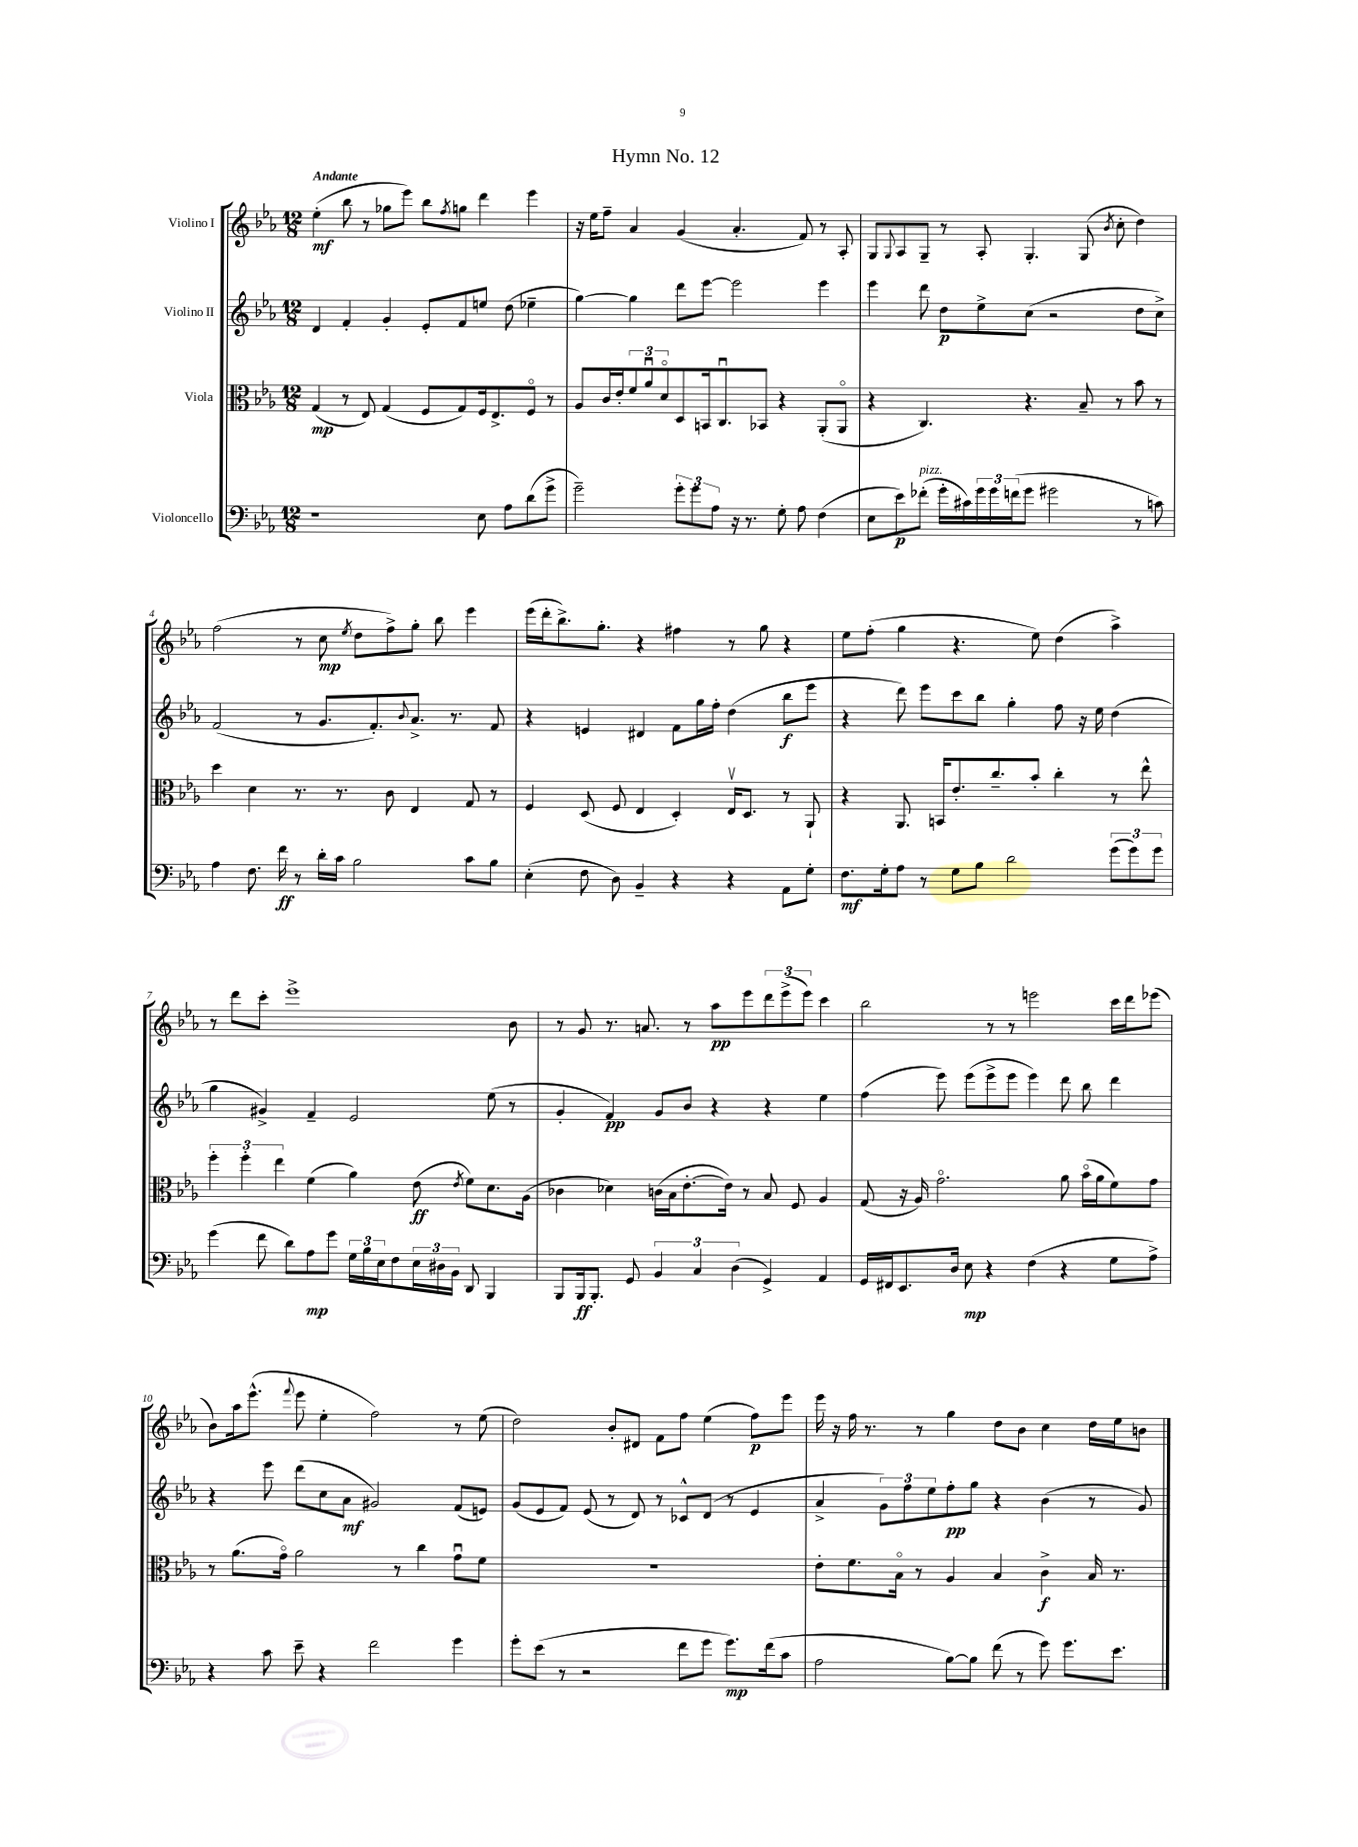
\header { title = "Hymn No. 12" }
<<
\new StaffGroup <<
\new Staff = "s0" \with { instrumentName = "Violino I" } {
    \clef treble \key ees \major \numericTimeSignature \time 12/8 \tempo "Andante"
    ees''4-.\mf( bes''8 r8 ges''8 ees'''8) bes''8 \acciaccatura { f''8 } g''8 d'''4 ees'''4 |
    r16 ees''16 f''8-- aes'4 g'4( aes'4.-. f'8) r8 aes8-. |
    g8 \appoggiatura { g8 } aes8 g8-- r8 aes8-. g4.-. g8( \acciaccatura { bes'8 } c''8-. d''4) |
    f''2( r8 c''8\mp \acciaccatura { ees''8 } d''8 f''8->) g''8-. bes''8 ees'''4 |
    ees'''16( d'''16-. bes''8.->) g''8.-. r4 fis''4 r8 g''8 r4 |
    ees''8 f''8-.( g''4 r4. ees''8) d''4( aes''4->) |
    r8 d'''8 c'''8-. ees'''1-> bes'8 |
    r8 g'8 r8. a'8. r8 aes''8\pp ees'''8 \tuplet 3/2 { d'''8 ees'''8->( ees'''8) } c'''4 |
    bes''2 r8 r8 e'''2 c'''16 d'''16 ees'''8( |
    bes'8) aes''16 ees'''8.-^( \appoggiatura { f'''8 } ees'''8 ees''4-. f''2) r8 ees''8( |
    d''2) bes'8-. dis'8 f'8 f''8 ees''4( f''8\p) ees'''8 |
    ees'''16 r16 f''16 r8. r8 g''4 d''8 bes'8 c''4 d''16 ees''16 b'8 \bar "|." |
}
\new Staff = "s1" \with { instrumentName = "Violino II" } {
    \clef treble \key ees \major \numericTimeSignature \time 12/8
    d'4 f'4-. g'4-. ees'8-. f'8 e''8 d''8( ees''4-- |
    g''4~) g''4 d'''8 ees'''8~ ees'''2 ees'''4 |
    ees'''4 d'''8 d''8\p ees''8-> c''8( r2 d''8 c''8->) |
    f'2( r8 g'8. f'8.-.) \appoggiatura { bes'8 } aes'8.-> r8. f'8 |
    r4 e'4 dis'4 f'8 g''16 f''16-. d''4( bes''8\f ees'''8 |
    r4 d'''8) ees'''8 c'''8 bes''8 g''4-. f''8 r16 ees''16 d''4( |
    g''4 gis'4->) f'4-- ees'2 ees''8( r8 |
    g'4-. f'4\pp) g'8 bes'8 r4 r4 ees''4 |
    f''4( ees'''8) ees'''8( ees'''8-> ees'''8 ees'''4) d'''8 bes''8 d'''4 |
    r4 ees'''8 d'''8( c''8 aes'8\mf gis'2) f'8( e'8) |
    g'8( ees'8 f'8) ees'8( r8 d'8) r8 ces'8-^ d'8( r8 ees'4 |
    aes'4-> \tuplet 3/2 { g'8) f''8 ees''8 } f''8-.\pp g''8 r4 bes'4( r8 g'8) \bar "|." |
}
\new Staff = "s2" \with { instrumentName = "Viola" } {
    \clef alto \key ees \major \numericTimeSignature \time 12/8
    g4\mp( r8 ees8) g4( f8 g8) f16 ees8.-> f8\flageolet r8 |
    aes8 c'16 ees'16-. \tuplet 3/2 { f'8 aes'8\downbow d'8\flageolet } d8 b,16 c8.\downbow bes,8 r4 aes,8-.( aes,8\flageolet |
    r4 c4.) r4. bes8-- r8 bes'8 r8 |
    d''4 d'4 r8. r8. c'8 ees4 g8 r8 |
    f4 d8( f8 ees4 d4-.) ees16\upbow d8. r8 aes,8-! |
    r4 aes,8. b,16 ees'8.-. c''8.-- bes'8-. c''4-. r8 ees''8-^ |
    \tuplet 3/2 { f''4-. f''4-. ees''4 } f'4( aes'4) ees'8\ff( \acciaccatura { ees'8 } f'8) d'8. aes16( |
    ces'4 des'4) c'16( bes16 ees'8.~-. ees'16) r8 bes8 f8 aes4 |
    g8( r16 aes16) g'2.\flageolet aes'8 bes'16\flageolet( aes'16 f'8) g'8 |
    r8 aes'8.( g'16\flageolet) aes'2 r8 c''4 g'8\downbow f'8 |
    R1. |
    ees'8-. f'8. bes16\flageolet r8 aes4 bes4 c'4->\f bes16 r8. \bar "|." |
}
\new Staff = "s3" \with { instrumentName = "Violoncello" } {
    \clef bass \key ees \major \numericTimeSignature \time 12/8
    r1 ees8 aes8 d'8( g'8-> |
    g'2--) \tuplet 3/2 { g'8-. g'8 aes8 } r16 r8. g8-. aes8 f4( |
    ees8 ees'8\p) fes'8-.^\markup { \italic "pizz." }( g'16-. cis'16) \tuplet 3/2 { g'16 g'16 f'16( } g'8 gis'2 r8 c'8) |
    aes4 f8. f'16\ff r8 d'16-. c'16 bes2 c'8 bes8 |
    ees4-.( f8 d8) bes,4-- r4 r4 aes,8 g8-. |
    f8.\mf g16-. aes8 r8 g8 bes8 d'2 \tuplet 3/2 { g'8( g'8) g'8 } |
    g'4( f'8 d'8) aes8\mp g'8 \tuplet 3/2 { g16 bes16 ees16 } f8 \tuplet 3/2 { ees16 dis16 bes,16 } d,8 bes,,4 |
    bes,,8 bes,,16\ff bes,,8.-. g,8 \tuplet 3/2 { bes,4 c4 d4( } g,4->) aes,4 |
    g,16 fis,16 ees,8. d16 ees8\mp r4 f4( r4 g8 aes8->) |
    r4 c'8 ees'8-- r4 f'2 g'4 |
    g'8-. ees'8( r8 r2 f'8 g'8 g'8.\mp) f'16( c'8 |
    aes2 bes8~) bes8 f'8( r8 g'8) g'8. ees'8. \bar "|." |
}
>>
>>
